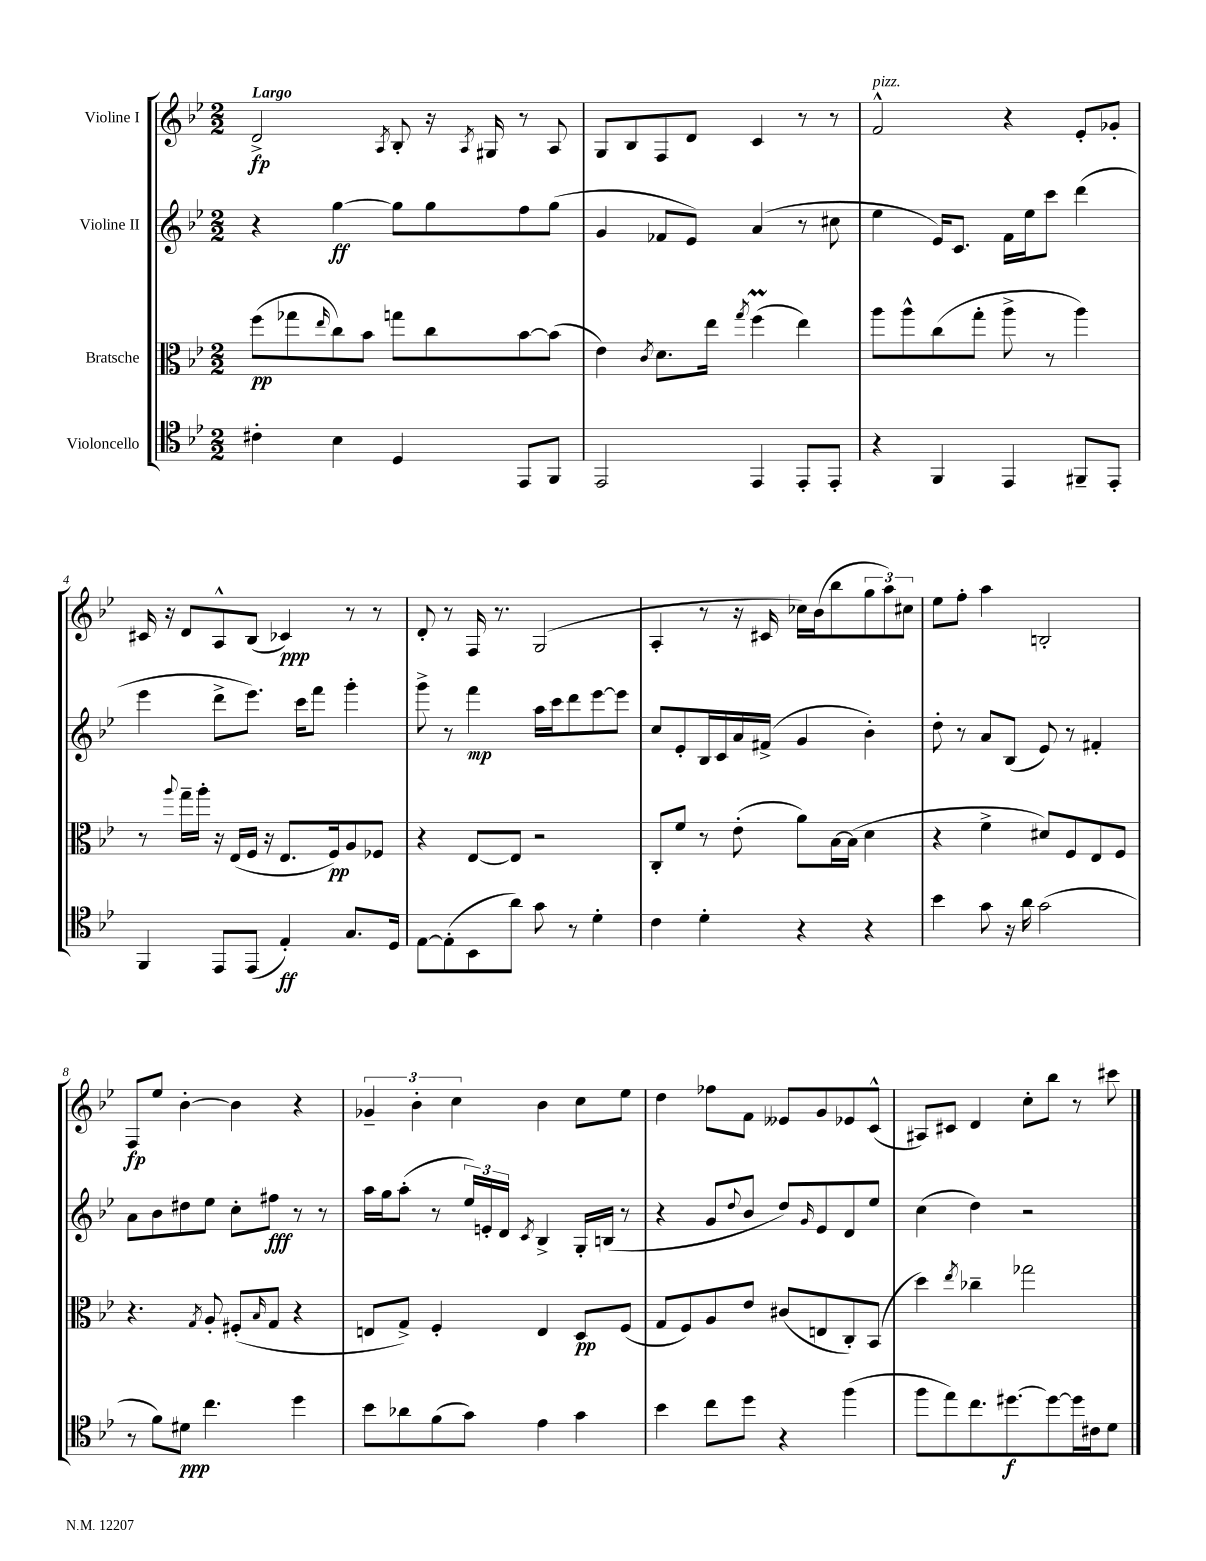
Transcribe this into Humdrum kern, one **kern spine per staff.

**kern	**kern	**kern	**kern
*staff4	*staff3	*staff2	*staff1
*clefC4	*clefC3	*clefG2	*clefG2
*k[b-e-]	*k[b-e-]	*k[b-e-]	*k[b-e-]
*M2/2	*M2/2	*M2/2	*M2/2
4c#'	(8ff	4r	2d^
.	8gg-	.	.
.	16qqee-	.	.
4B-	8cc)	[4gg	.
.	8b-	.	.
.	.	.	8qA
4D	8gg	8gg]	8B-'
.	8cc	8gg	16r
.	.	.	8qA
.	.	.	16G#
8EE-	[8b-	8ff	8r
8FF	(8b-]	(8gg	8A
=	=	=	=
2EE-	4e-)	4g	8G
.	.	.	8B-
.	8qc	.	.
.	8.d	8f-	8F
.	.	8e-)	8d
.	16ee-	.	.
.	8qgg	.	.
4EE-	(4ff	(4a	4c
8EE-'	4ee-)	8r	8r
8EE-'	.	8cc#	8r
=	=	=	=
4r	8aa	4ee-	2f^^
.	8aa^^	.	.
4FF	(8cc	16e-)	.
.	.	8.c	.
.	8gg'	.	.
4EE-	8aa^	16f	4r
.	.	16ee-	.
.	8r	8ccc	.
8FF#~	4aa)	(4ddd	8e-'
8EE-'	.	.	8g-'
=	=	=	=
4FF	8r	4eee-	16c#
.	.	.	16r
.	8qqaa	.	.
.	16gg~	.	8d
.	16aa'	.	.
8EE-	16r	8ddd^	8A^^
.	(16E-	.	.
(8EE-	16F	8.eee-)	(8B-
.	16r	.	.
4E-')	8.E-	.	4c-)
.	.	16ccc	.
.	.	8fff	.
.	16F)	.	.
8.G	8A	4ggg'	8r
.	8F-	.	8r
16D	.	.	.
=	=	=	=
[8E-	4r	8ggg^	8d'
(8E-']	.	8r	8r
8BB-	[8E-	4fff	16F
.	.	.	8.r
8a)	8E-]	.	.
8g	2r	16aa	(2G
.	.	16ccc	.
8r	.	8ddd	.
4d'	.	[8eee-	.
.	.	8eee-]	.
=	=	=	=
4c	8C'	8cc	4A'
.	8f	8e-'	.
4d'	8r	16B-	8r
.	.	16c	.
.	(8e-'	16a	16r
.	.	(16f#^	16c#
4r	8a)	4g	16cc-)
.	.	.	(16b-
.	[16B-	.	8bb-
.	(16B-]	.	.
4r	4d	4b-')	12gg
.	.	.	12aa)
.	.	.	12cc#
=	=	=	=
4b-	4r	8dd'	8ee-
.	.	8r	8ff'
8g	4f^	8a	4aa
16r	.	(8B-	.
16a	.	.	.
(2g	8d#)	8e-)	2B'
.	8F	8r	.
.	8E-	4f#'	.
.	8F	.	.
=	=	=	=
8r	4.r	8a	8F
8f)	.	8b-	8ee-
8d#	.	8dd#	[4b-'
.	8qG	.	.
4.cc	8A'	8ee-	.
.	(8F#'	8cc'	4b-]
.	16qqB-	.	.
.	8G	8ff#	.
4dd	4r	8r	4r
.	.	8r	.
=	=	=	=
8b-	8E	16aa	6g-~
.	.	16gg	.
8a-	8G^)	(8aa'	.
.	.	.	6b-'
(8f	4F'	8r	.
.	.	.	6cc
8g)	.	24ee-)	.
.	.	24e'	.
.	.	24d	.
.	.	8qc	.
4e-	4E	4B-^	4b-
4g	8D	16G'	8cc
.	.	(16B	.
.	(8F	8r	8ee-
=	=	=	=
4b-	8G	4r	4dd
.	8F)	.	.
8cc	8A	8g	8ff-
.	.	8qqdd	.
8dd	8e-	8b-	8f
4r	(8c#	8dd)	8e--
.	.	16qqg	.
.	8E	8e-	8g
(4ff	8C')	8d	8e-
.	(8BB-	8ee-	(8c^^
=	=	=	=
8ff	4dd)	(4cc	8A#)
8ee-)	.	.	8c#
.	8qee-	.	.
8.cc	4cc-~	4dd)	4d
[8.dd#	.	.	.
.	2gg-	2r	8cc'
8dd#_	.	.	8bb-
16dd#]	.	.	8r
16c#	.	.	.
8d	.	.	8ccc#
==	==	==	==
*-	*-	*-	*-
